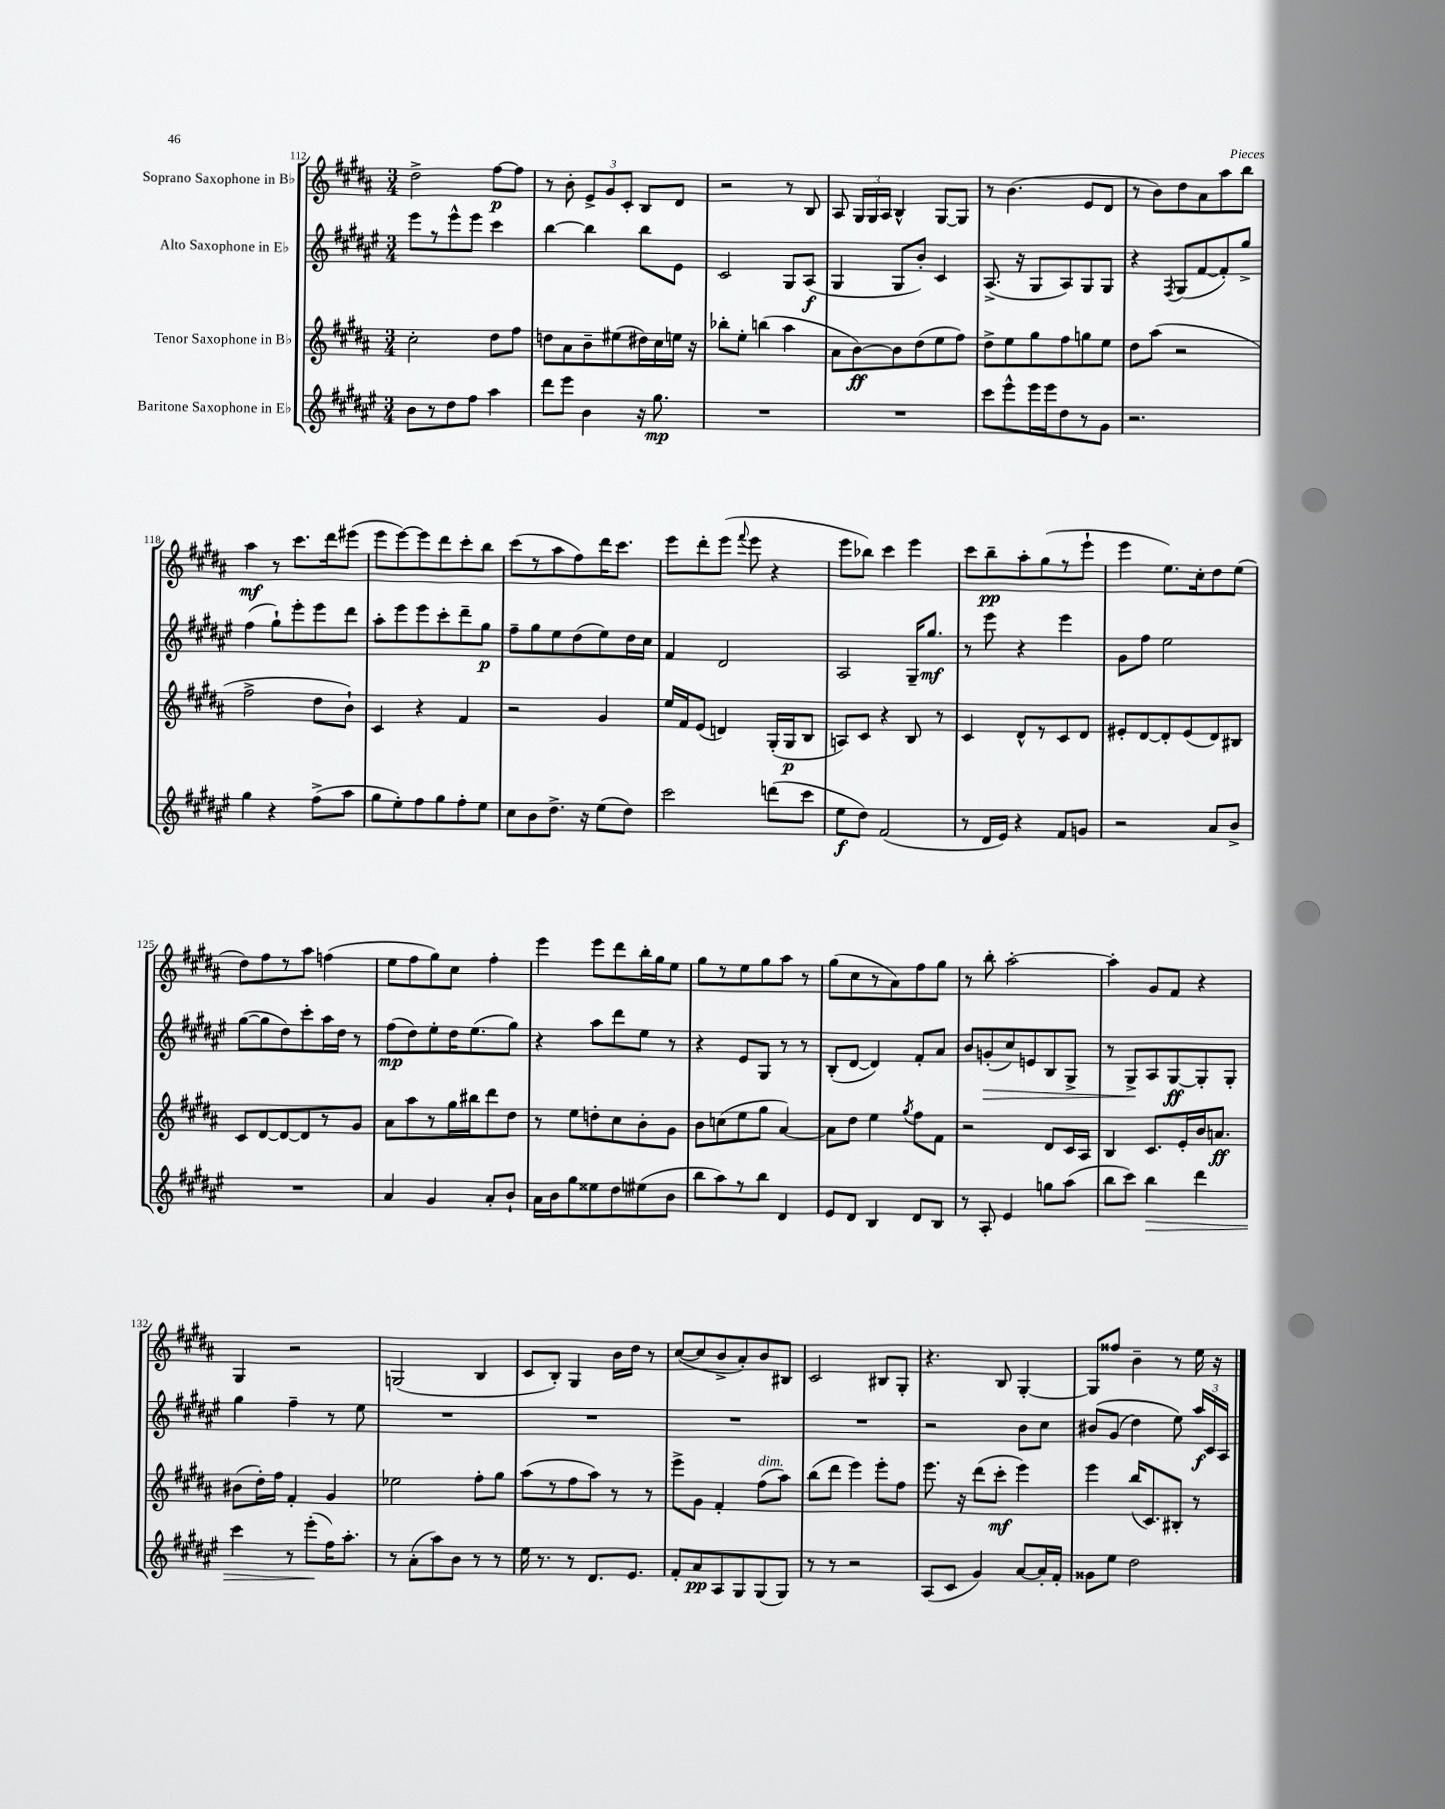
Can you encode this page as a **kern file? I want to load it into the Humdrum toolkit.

**kern	**dynam	**kern	**dynam	**kern	**dynam	**kern	**dynam
*part4	*part4	*part3	*part3	*part2	*part2	*part1	*part1
*staff4	*staff4	*staff3	*staff3	*staff2	*staff2	*staff1	*staff1
*I"Baritone Saxophone in E♭	*	*I"Tenor Saxophone in B♭	*	*I"Alto Saxophone in E♭	*	*I"Soprano Saxophone in B♭	*
*clefG2	*	*clefG2	*	*clefG2	*	*clefG2	*
*k[f#c#g#d#a#e#]	*	*k[f#c#g#d#a#]	*	*k[f#c#g#d#a#e#]	*	*k[f#c#g#d#a#]	*
*M3/4	*	*M3/4	*	*M3/4	*	*M3/4	*
=112	=112	=112	=112	=112	=112	=112	=112
8b\L	.	2cc#'\	.	8eee#\L	.	2dd#^\	.
8r	.	.	.	8r	.	.	.
8dd#\	.	.	.	8eee#^^\	.	.	.
8ff#\J	.	.	.	8eee#\J	.	.	.
4aa#\	.	8dd#\L	.	4ccc#\	.	[8ff#\L	p
.	.	8ff#\J	.	.	.	8ff#\J]	.
=113	=113	=113	=113	=113	=113	=113	=113
8ddd#\L	.	8ddn\L	.	[4bb\	.	8r	.
8eee#\J	.	8a#\	.	.	.	8b'\	.
4b\	.	8b~\	.	4bb\]	.	12e^/L	.
.	.	.	.	.	.	12g#/	.
.	.	(8ee#X\	.	.	.	.	.
.	.	.	.	.	.	12c#'/J	.
16r	.	16dd#X\L)	.	8bb\L	.	8B/L	.
8.gg#\	mp	16cc#\	.	.	.	.	.
.	.	16een\JJ	.	8e#\J	.	8d#/J	.
.	.	16r	.	.	.	.	.
=114	=114	=114	=114	=114	=114	=114	=114
2.r	.	8bb-X'\L	.	2c#/	.	2r	.
.	.	8ee'\J	.	.	.	.	.
.	.	(4bbn\	.	.	.	.	.
.	.	4aa#\	.	8G#/L	.	8r	.
.	.	.	.	(8A#/J	f	8B/	.
=115	=115	=115	=115	=115	=115	=115	=115
2.r	.	8a#\L	.	4G#/	.	8A#/	.
.	.	[8b\)	ff	.	.	24G#/LL	.
.	.	.	.	.	.	24G#/	.
.	.	.	.	.	.	24A#/JJ	.
.	.	8b\]	.	8G#/L	.	4B^^/	.
.	.	(8dd#\	.	8b'/J)	.	.	.
.	.	8ee\	.	4c#/	.	[8G#/L	.
.	.	8ff#\J)	.	.	.	8G#/J]	.
=116	=116	=116	=116	=116	=116	=116	=116
8ccc#\L	.	8dd#^\L	.	(8.A#^/	.	8r	.
8eee#^^\	.	8ee\	.	.	.	(4.b\	.
.	.	.	.	16r	.	.	.
16eee#\L	.	8gg#\	.	8G#/L	.	.	.
16eee#\J	.	.	.	.	.	.	.
8dd#\	.	8ff#\	.	8A#/)	.	.	.
8r	.	8ggn\	.	8G#/	.	8e/L	.
8g#\J	.	8ee\J	.	8G#/J	.	8d#/J	.
=117	=117	=117	=117	=117	=117	=117	=117
2.r	.	8dd#\L	.	4r	.	8r	.
.	.	(8aa#\J	.	.	.	8b\L)	.
.	.	.	.	8qF#/	.	.	.
.	.	2r	.	(8G#/L	.	8dd#\	.
.	.	.	.	[8f#/	.	8a#\	.
.	.	.	.	8f#'/])	.	8aa#\	.
.	.	.	.	8gg#^/J	.	8bb\J	.
!!LO:LB:g=z
=118	=118	=118	=118	=118	=118	=118	=118
4gg#\	.	2ff#^\	.	(4ff#\	.	4aa#\	mf
4r	.	.	.	8gg#`\L)	.	8r	.
.	.	.	.	8eee#'\	.	8.ccc#\L	.
(8ff#^\L	.	8dd#\L	.	8eee#\	.	.	.
.	.	.	.	.	.	16ddd#\k	.
8aa#\J	.	8b`\J)	.	8ddd#\J	.	(8eee#X\J	.
=119	=119	=119	=119	=119	=119	=119	=119
8gg#\L	.	4c#/	.	8aa#'\L	.	8eee\L	.
8ee#'\)	.	.	.	8eee#\	.	[8eee\)	.
8ff#\	.	4r	.	8eee#\	.	8eee\]	.
8gg#\	.	.	.	8ccc#'\	.	8ddd#\	.
8ff#'\	.	4f#/	.	8ddd#~\	.	8ccc#'\	.
8ee#\J	.	.	.	8gg#\J	p	8bb\J	.
=120	=120	=120	=120	=120	=120	=120	=120
8cc#\L	.	2r	.	8ff#~\L	.	(8ccc#\L	.
8b\	.	.	.	8gg#\	.	8r	.
8.dd#^\J	.	.	.	8ee#\	.	8aa#\	.
.	.	.	.	(8dd#\	.	8ff#\)	.
16r	.	.	.	.	.	.	.
(8ee#\L	.	4g#/	.	8ee#\)	.	16ddd#\K	.
.	.	.	.	.	.	8.ccc#\J	.
8dd#\J)	.	.	.	16dd#\L	.	.	.
.	.	.	.	16cc#\JJ	.	.	.
=121	=121	=121	=121	=121	=121	=121	=121
2ccc#\	.	16ee/LL	.	4f#/	.	8eee\L	.
.	.	16f#/J	.	.	.	.	.
.	.	(8e/J	.	.	.	8ddd#'\	.
.	.	4dn/)	.	2d#/	.	(8eee\J	.
.	.	.	.	.	.	8qqfff#/	.
.	.	.	.	.	.	8eee\	.
(8dddn\L	.	(16G#'/LL	.	.	.	4r	.
.	.	16G#/J	p	.	.	.	.
8ccc#\J	.	8B/J	.	.	.	.	.
=122	=122	=122	=122	=122	=122	=122	=122
8ee#\L	f	8An/L)	.	2A#/	.	8eee\L	.
8dd#\J)	.	8c#/J	.	.	.	8bb-X\J)	.
(2f#/	.	4r	.	.	.	4ccc#\	.
.	.	8B/	.	16G#~/KL	.	4eee\	.
.	.	.	.	8.gg#/J	mf	.	.
.	.	8r	.	.	.	.	.
=123	=123	=123	=123	=123	=123	=123	=123
8r	.	4c#/	.	8r	.	8ccc#\L	.
16d#/LL	.	.	.	8eee#\	.	8bb~\	pp
16e#/JJ)	.	.	.	.	.	.	.
4r	.	8d#^^/L	.	4r	.	8aa#'\	.
.	.	8r	.	.	.	(8gg#\	.
8f#/L	.	8c#/	.	4eee#\	.	8r	.
8gn/J	.	8d#/J	.	.	.	8eee`\J	.
=124	=124	=124	=124	=124	=124	=124	=124
2r	.	8e#X'/L	.	8g#\L	.	4eee\	.
.	.	[8d#/	.	8ff#\J	.	.	.
.	.	8d#'/]	.	2ee#\	.	8.ee\L)	.
.	.	(8e#/	.	.	.	.	.
.	.	.	.	.	.	16cc#'\k	.
8a#/L	.	8d#/)	.	.	.	8dd#\	.
8b^/J	.	8B#X/J	.	.	.	(8ee\J	.
!!LO:LB:g=z
=125	=125	=125	=125	=125	=125	=125	=125
2.r	.	8c#/L	.	([8gg#\L	.	8dd#\L)	.
.	.	[8d#/	.	8gg#\]	.	8ff#\	.
.	.	8d#/_	.	8dd#\)	.	8r	.
.	.	8d#/]	.	8ccc#'\	.	8aa#\J	.
.	.	8r	.	16aa#\L	.	(4ffn\	.
.	.	.	.	16dd#\JJ	.	.	.
.	.	8g#/J	.	8r	.	.	.
=126	=126	=126	=126	=126	=126	=126	=126
4a#/	.	8a#\L	.	(8ff#\L	mp	8ee\L	.
.	.	8aa#\	.	8dd#\)	.	8ff#\	.
4g#/	.	8r	.	8ee#'\	.	8gg#\)	.
.	.	16gg#\L	.	16dd#\K	.	8cc#\J	.
.	.	16bb#X\J	.	(8.ee#\	.	.	.
8a#'/L	.	8ddd#\	.	.	.	4ff#'\	.
8b`/J	.	8dd#\J	.	8gg#\J)	.	.	.
=127	=127	=127	=127	=127	=127	=127	=127
16a#\LL	.	8r	.	4r	.	4eee\	.
16b\J	.	.	.	.	.	.	.
8gg#\	.	8ee\L	.	.	.	.	.
8ee##X\	.	8ddn'\	.	8aa#\L	.	8eee\L	.
8dd#\	.	8cc#\	.	8ddd#\	.	8ddd#\	.
(8ee#X\	.	8b'\	.	8ee#\J	.	16bb'\L	.
.	.	.	.	.	.	16gg#\J	.
8b\J	.	8g#\J	.	8r	.	8ee\J	.
=128	=128	=128	=128	=128	=128	=128	=128
8bb\L	.	8b\L	.	4r	.	8gg#\L	.
8aa#\)	.	(8ccn\	.	.	.	8r	.
8r	.	8ee\	.	8e#/L	.	8ee\	.
8bb\J	.	8gg#\J	.	8G#/J	.	8gg#\	.
4d#/	.	[4a#/)	.	8r	.	8aa#\J	.
.	.	.	.	8r	.	8r	.
=129	=129	=129	=129	=129	=129	=129	=129
8e#/L	.	8a#\L]	.	(8B'/L	.	(8gg#\L	.
8d#/J	.	8dd#\J	.	[8d#/J	.	8cc#\	.
4B/	.	4ee\	.	4d#/])	.	8r	.
.	.	.	.	.	.	8a#\)	.
.	.	8qgg#/	.	.	.	.	.
8d#/L	.	8ff#\L	.	8f#'/L	.	8ff#\	.
8B/J	.	8f#\J	.	8a#/J	.	8gg#\J	.
=130	=130	=130	=130	=130	=130	=130	=130
8r	.	2r	.	8b/L	.	8r	.
!	!	!	!	!	!LO:HP:b	!	!
8A#'/	.	.	.	(8gn'/	>	8bb'\	.
4e#/	.	.	.	8cc#/)	.	[2aa#'\	.
.	.	.	.	8en/	.	.	.
8ggn\L	.	8d#/L	.	8B/	.	.	.
(8aa#\J	.	16c#/L	.	8G#^/J	.	.	.
.	.	16A#/JJ	.	.	.	.	.
=131	=131	=131	=131	=131	=131	=131	=131
8bb\L	.	4B/	.	8r	.	4aa#'\]	.
8ccc#\J)	.	.	.	8G#^/L	.	.	.
!	!LO:HP:b	!	!	!	!	!	!
4bb\	>	8.c#/L	.	8A#/	]	8g#/L	.
.	.	.	.	[8G#/	ff	8f#/J	.
.	.	16e'/L	.	.	.	.	.
4ddd#\	.	16b/J	.	8G#'/]	.	4r	.
.	.	8.an/J	ff	.	.	.	.
.	.	.	.	8G#'/J	.	.	.
!!LO:LB:g=z
=132	=132	=132	=132	=132	=132	=132	=132
4ccc#\	.	(8b#X\L	.	4gg#\	.	4G#/	.
.	.	16dd#'\L)	.	.	.	.	.
.	.	16ff#\JJ	.	.	.	.	.
8r	.	4f#'/	.	4ff#~\	.	2r	.
(8eee#'\L	.	.	.	.	.	.	.
16ff#\K)	]	4g#/	.	8r	.	.	.
8.aa#'\J	.	.	.	.	.	.	.
.	.	.	.	8ee#\	.	.	.
=133	=133	=133	=133	=133	=133	=133	=133
8r	.	2ee-X\	.	2.r	.	(2Gn/	.
(8a#'\L	.	.	.	.	.	.	.
8aa#\)	.	.	.	.	.	.	.
8b\J	.	.	.	.	.	.	.
8r	.	8ff#'\L	.	.	.	4B/	.
8r	.	8gg#\J	.	.	.	.	.
=134	=134	=134	=134	=134	=134	=134	=134
16ee#\	.	(8aa#\L	.	2.r	.	8c#/L	.
8.r	.	.	.	.	.	.	.
.	.	8r	.	.	.	8B'/J)	.
8r	.	8ff#\	.	.	.	4G#/	.
8.d#/L	.	8aa#\J)	.	.	.	.	.
.	.	8r	.	.	.	16b\LL	.
8.e#/J	.	.	.	.	.	16dd#\JJ	.
.	.	8r	.	.	.	8r	.
=135	=135	=135	=135	=135	=135	=135	=135
8f#'/L	.	8eee^\L	.	2.r	.	([8cc#/L	.
8a#/	pp	8g#\J	.	.	.	8cc#/]	.
8A#/	.	4f#'/	.	.	.	8b^/	.
8G#/	.	.	.	.	.	8a#'/)	.
!	!	!LO:TX:a:i:t=dim.	!	!	!	!	!
(8G#/	.	(8ff#\L	.	.	.	8b/	.
8G#/J)	.	8aa#\J)	.	.	.	8B#X/J	.
=136	=136	=136	=136	=136	=136	=136	=136
8r	.	(8bb\L	.	2.r	.	2c#/	.
8r	.	8ddd#\J	.	.	.	.	.
2r	.	4eee\)	.	.	.	.	.
.	.	8eee'\L	.	.	.	8B#X/L	.
.	.	8ff#\J	.	.	.	8G#'/J	.
=137	=137	=137	=137	=137	=137	=137	=137
(8A#/L	.	8.eee\	.	2r	.	4.r	.
8c#/J	.	.	.	.	.	.	.
.	.	16r	.	.	.	.	.
4g#/)	.	(8ddd#\L	.	.	.	.	.
.	.	8ccc#'\J	mf	.	.	8B/	.
[8a#/L	.	4eee\)	.	8b\L	.	[4G#'/	.
16a#'/L]	.	.	.	8cc#\J	.	.	.
16f#'/JJ	.	.	.	.	.	.	.
=138	=138	=138	=138	=138	=138	=138	=138
8g##X\L	.	4eee\	.	(8b#X/L	.	8G#/L]	.
8ee#\J	.	.	.	(8g#/J	.	8ff##X/J	.
2dd#\	.	(16bb/KL	.	4dd#\)	.	4b~\	.
.	.	8.c#/)	.	.	.	.	.
.	.	8B#X'/J	.	8ee#\)	.	8r	.
.	.	8r	.	24aa#/LL	f	16ee\	.
.	.	.	.	24c#/	.	.	.
.	.	.	.	.	.	16r	.
.	.	.	.	24A#/JJ	.	.	.
==	==	==	==	==	==	==	==
*-	*-	*-	*-	*-	*-	*-	*-
